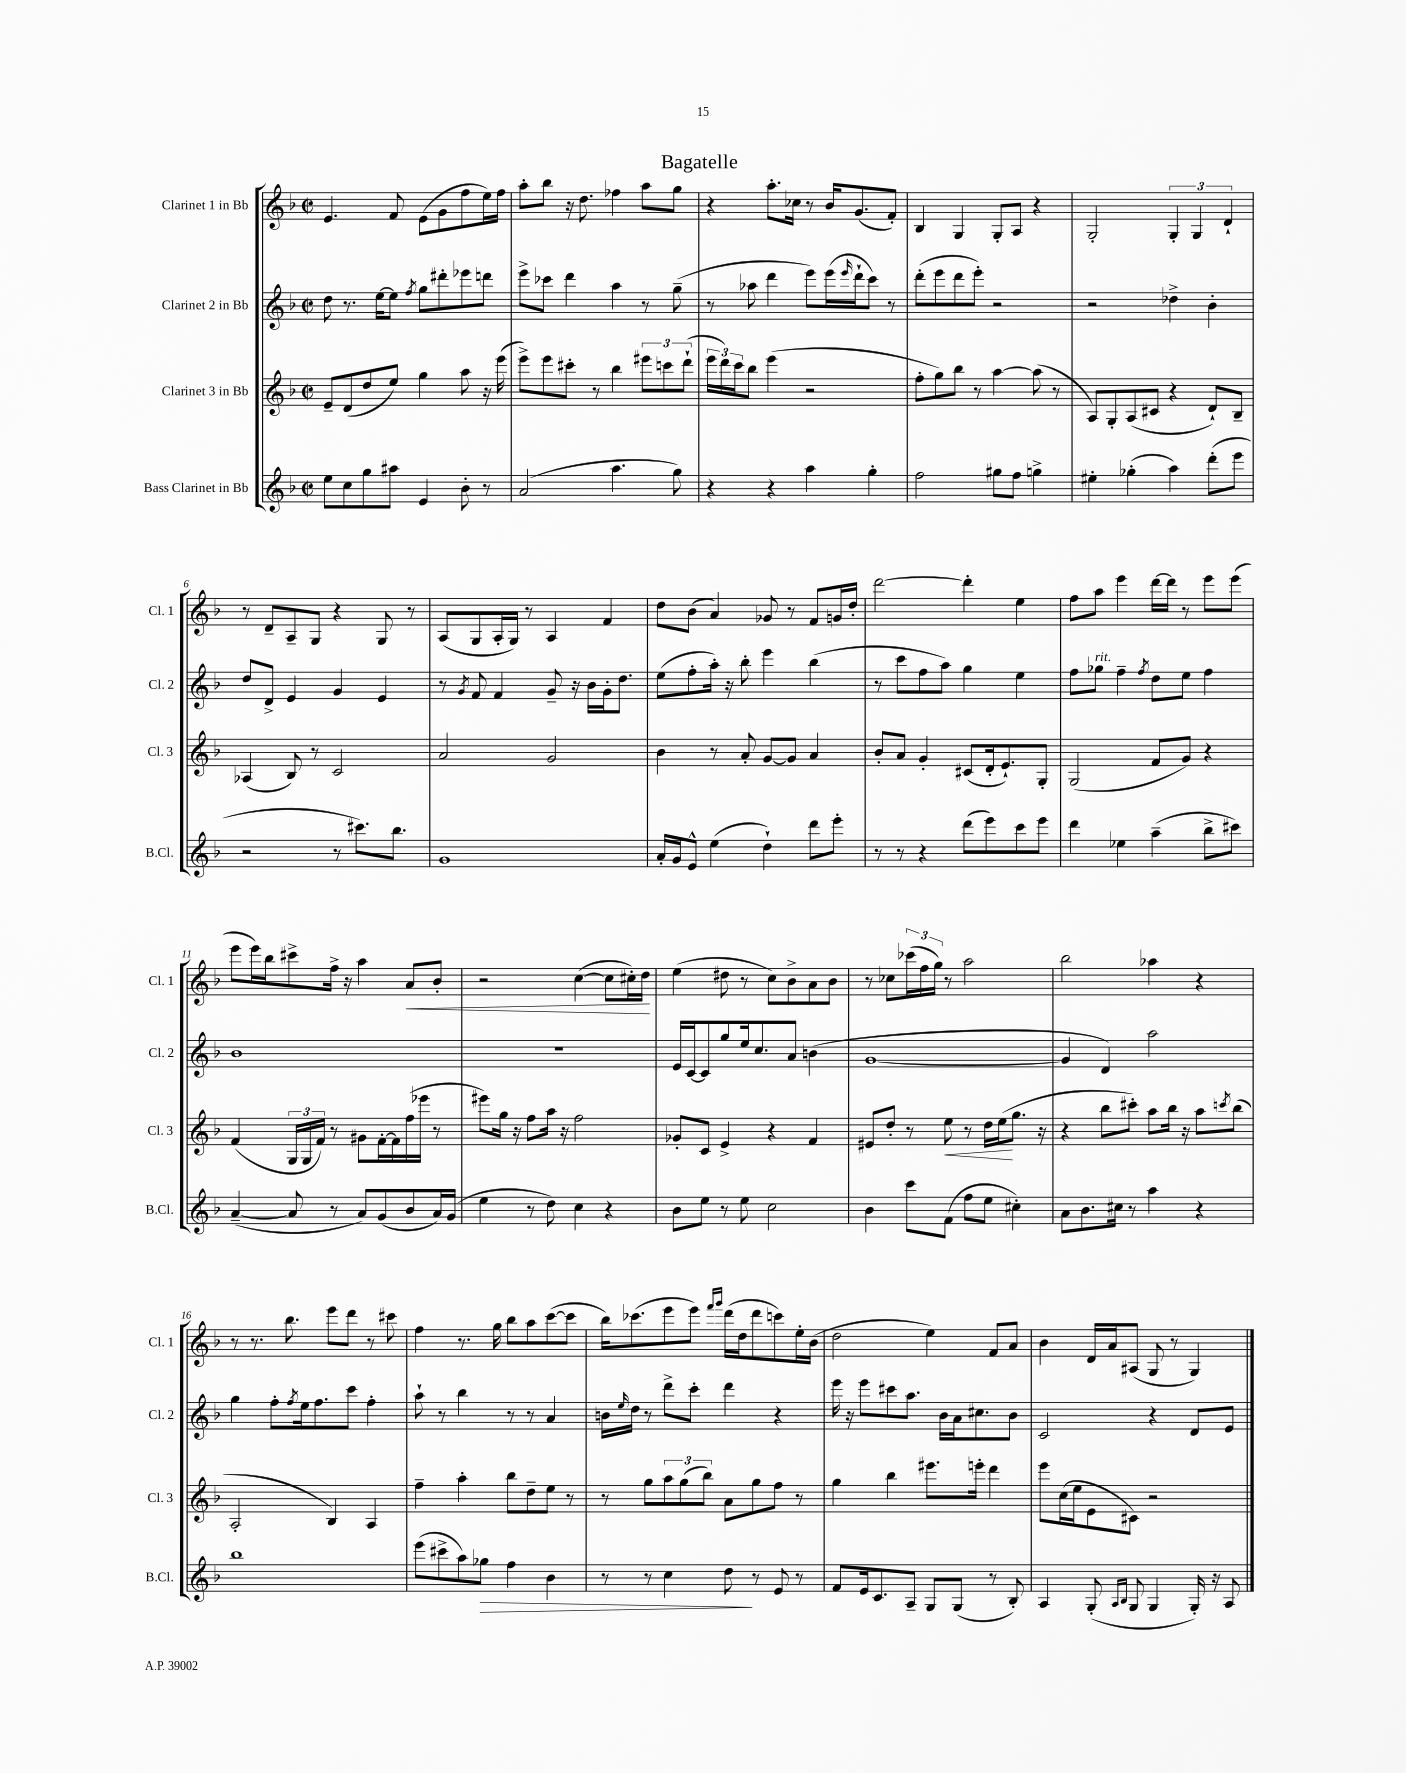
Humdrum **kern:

**kern	**kern	**kern	**kern
*staff4	*staff3	*staff2	*staff1
*clefG2	*clefG2	*clefG2	*clefG2
*k[b-]	*k[b-]	*k[b-]	*k[b-]
*M2/2	*M2/2	*M2/2	*M2/2
*met(c|)	*met(c|)	*met(c|)	*met(c|)
8ee	8e~	8dd	4.e
8cc	(8d	8.r	.
8gg	8dd	.	.
.	.	[16ee	.
8aa#	8ee)	8ee]	8f
.	.	8qff	.
4e	4gg	8gg	(8e
.	.	8ddd#'	8g
8b-'	8aa	8eee-	8ff
8r	16r	8ddd	16ee)
.	(16eee	.	16ff
=	=	=	=
(2a	8eee^)	8eee^	8aa'
.	8eee	8ccc-	8bb-
.	8ccc#'	4ddd	16r
.	.	.	8.dd
.	8r	.	.
4.aa	4bb-	4aa	4ff-
.	12eee#	8r	8aa
.	12ccc	.	.
8gg)	.	(8gg~	8gg
.	(12ddd`	.	.
=	=	=	=
4r	24eee	8r	4r
.	24ddd)	.	.
.	24ccc	.	.
.	8bb-	8aa-	.
4r	(4eee	4ddd	8.aa'
.	.	.	16cc-
4aa	2r	8eee)	8r
.	.	(16eee	16b-
.	.	16qqeee	.
.	.	16ddd`	(8.g
4gg'	.	8ccc)	.
.	.	8r	8f')
=	=	=	=
2ff	8ff'	(8ddd'	4B-
.	8gg)	8eee	.
.	8bb-	8ddd	4G
.	8r	8eee')	.
8gg#	[4aa	2r	8G'
8ff	.	.	8A
4gg^	(8aa]	.	4r
.	8r	.	.
=	=	=	=
4ee#'	8A)	2r	2G'
.	8G'	.	.
(4gg-'	(8A	.	.
.	8c#	.	.
4aa)	4r	4dd-^	6G'
.	.	.	6G
(8ddd'	8d`)	4b-'	.
.	.	.	6d`
8eee	8B-~	.	.
=	=	=	=
2r	(4A-	8dd	8r
.	.	8d^	8d~
.	8B-)	4e	8A~
.	8r	.	8G
8r	2c	4g	4r
8.ccc#)	.	.	.
.	.	4e	8G
8.bb-	.	.	.
.	.	.	8r
=	=	=	=
1g	2a	8r	(8A
.	.	8qg	.
.	.	8f	8G
.	.	4f	16A'
.	.	.	16G)
.	.	.	8r
.	2g	8g~	4A
.	.	16r	.
.	.	16b-	.
.	.	16g'	4f
.	.	8.dd	.
=	=	=	=
16a'	4b-	(8ee	8dd
16g	.	.	.
8e^^	.	8ff'	(8b-
(4ee	8r	16aa')	4a)
.	.	16r	.
.	8a'	8bb-'	.
4dd`)	[8g	4eee	8g-
.	8g]	.	8r
8ddd	4a	(4bb-	8f
8eee'	.	.	16g
.	.	.	16dd'
=	=	=	=
8r	8b-'	8r	[2ddd
8r	8a	8ccc	.
4r	4g'	8ff	.
.	.	8aa)	.
(8ddd	(8c#	4gg	4ddd']
8eee)	16d'	.	.
.	8.e`)	.	.
8ccc	.	4ee	4ee
8eee	8G'	.	.
=	=	=	=
4ddd	(2G	8ff	8ff
.	.	8gg-	8aa
4ee-	.	4ff~	4eee
.	.	8qff	.
(4aa~	8f	8dd	[16ddd
.	.	.	16ddd]
.	8g)	8ee	8r
8bb-^	4r	4ff	8eee
8ccc#)	.	.	(8eee
=	=	=	=
([4a~	(4f	1b-	8eee
.	.	.	16eee)
.	.	.	16bb-
8a]	24G	.	8ccc#^
.	24G	.	.
.	24f)	.	.
8r	8r	.	16ff^
.	.	.	16r
8a)	8g#	.	4aa
(8g	[16f'	.	.
.	16f]	.	.
8b-	(16ff	.	8a
.	16eee-	.	.
16a)	8r	.	8b-'
(16g	.	.	.
=	=	=	=
4ee	8eee#)	1r	2r
.	16gg	.	.
.	16r	.	.
8r	8ff	.	.
8dd)	16aa	.	.
.	16r	.	.
4cc	2ff	.	([4cc
4r	.	.	8cc]
.	.	.	16cc#')
.	.	.	16dd
=	=	=	=
8b-	8g-'	16e	(4ee
.	.	[16c	.
8ee	8c	8c]	.
8r	4e^	8gg	8dd#
8ee	.	16ee	8r
.	.	8.cc	.
2cc	4r	.	8cc)
.	.	8a	8b-^
.	4f	(4b	8a
.	.	.	8b-
=	=	=	=
4b-	8e#	[1g	8r
.	8dd'	.	8cc-
8ccc	8r	.	(24ccc-
.	.	.	24ff
.	.	.	24gg)
(8f	8ee	.	8r
8ff	8r	.	2aa
8ee	16dd	.	.
.	(16ee	.	.
4cc#')	8.gg	.	.
.	16r	.	.
=	=	=	=
8a	4r	4g]	2bb-
8.b-	.	.	.
.	8bb-	4d)	.
16cc#	.	.	.
8r	8ccc#')	.	.
4aa	8aa	2aa	4aa-
.	16bb-	.	.
.	16r	.	.
4r	8aa	.	4r
.	8qccc	.	.
.	(8bb-	.	.
=	=	=	=
1bb-	2A'	4gg	8r
.	.	.	8.r
.	.	8ff'	.
.	.	.	8.bb-
.	.	8qff	.
.	.	16ee	.
.	.	8.ff	.
.	4B-)	.	8eee
.	.	8ccc	8ddd
.	4A	4ff'	8r
.	.	.	8ccc#
=	=	=	=
(8eee	4ff~	8aa`	4ff
8ccc#^	.	8r	.
8aa)	4aa'	4bb-	8.r
8gg-	.	.	.
.	.	.	16gg
4ff	8bb-	8r	8bb-
.	8dd~	8r	8aa
4b-	8ee	4a	([8ccc
.	8r	.	8ccc]
=	=	=	=
8r	8r	16b	16bb-)
.	.	16qqee	.
.	.	16dd	(8.ccc-
8r	8gg	8r	.
4cc	12aa	8ddd^	8eee
.	(12gg	.	.
.	.	8ccc'	8eee)
.	12bb-)	.	.
.	.	.	16qqfff
.	.	.	16qqggg
8dd	8a	4ddd	(16ddd
.	.	.	16dd
8r	8gg	.	8ddd
8e	8ff	4r	8ccc)
8r	8r	.	16ee'
.	.	.	(16b-
=	=	=	=
8f	4gg	16eee	2dd
.	.	16r	.
16e	.	8eee	.
8.c	.	.	.
.	4bb-	8ccc#	.
8A~	.	8.aa	.
8G	8.eee#	.	4ee)
.	.	16b-	.
(8G	.	16a	.
.	16eee'	8.cc#	.
8r	4ddd	.	8f
8B-')	.	8b-	8a
=	=	=	=
4A	8eee	2c	4b-
.	(16cc	.	.
.	16ee	.	.
(8G'	8e	.	16d
.	.	.	16a
16qqA	.	.	.
16qqB-	.	.	.
8G	8c#)	.	(8A#
4G	2r	4r	8G
.	.	.	8r
16G')	.	8d	4G)
16r	.	.	.
8A	.	8e	.
==	==	==	==
*-	*-	*-	*-
